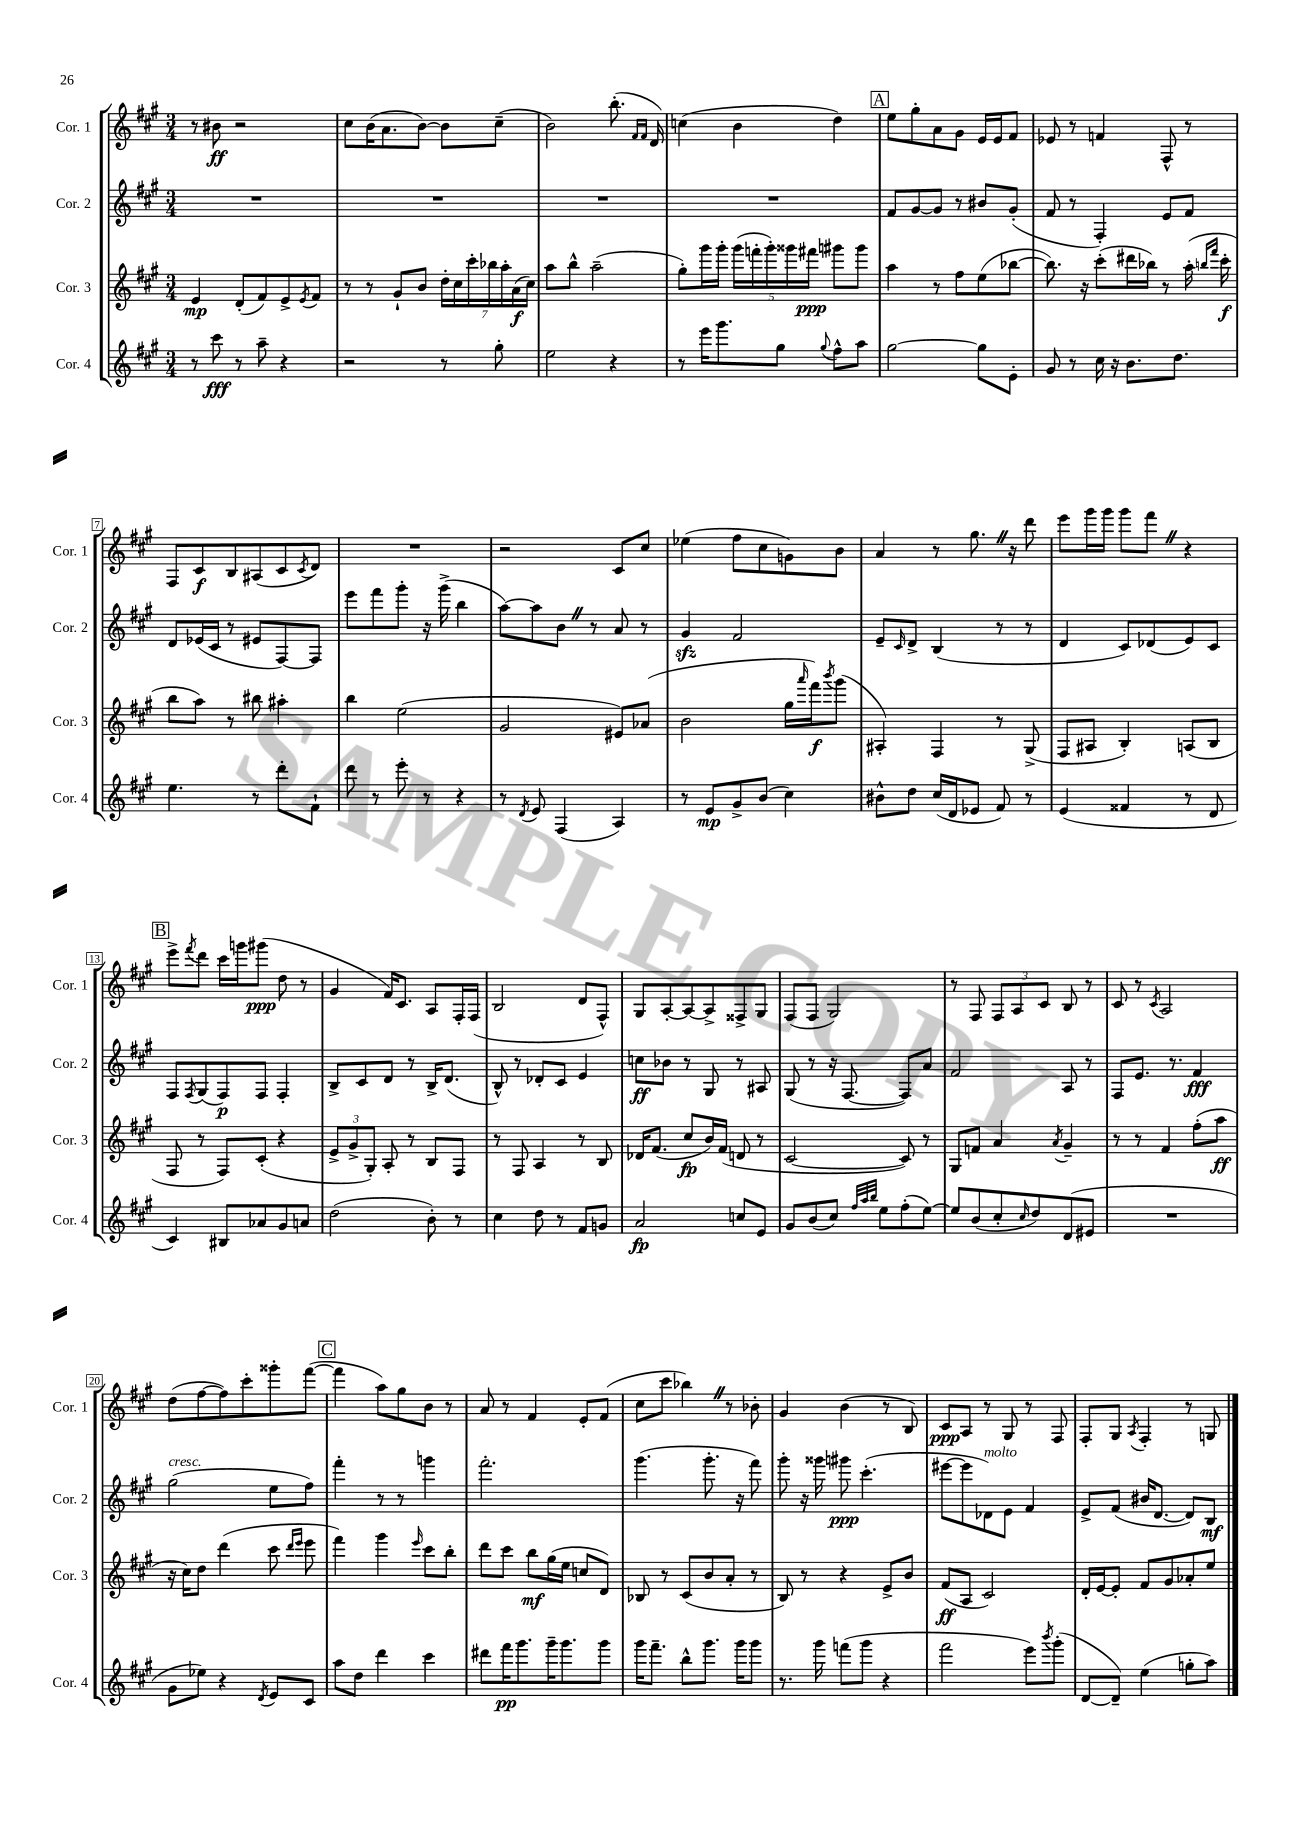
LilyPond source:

<<
\new StaffGroup <<
\new Staff = "s0" \with { instrumentName = "Cor. 1" shortInstrumentName = "Cor. 1" } {
    \clef treble \key a \major \numericTimeSignature \time 3/4
    r8 bis'8\ff r2 |
    cis''8 b'16( a'8. b'8~) b'8 cis''8--( |
    b'2) b''8.-.( \grace { fis'16 fis'16 } d'16) |
    c''4( b'4 d''4) |
    \mark \markup { \box "A" } e''8 gis''8-. a'8 gis'8 e'16 e'16 fis'8 |
    ees'8 r8 f'4 fis8-^ r8 |
    fis8 cis'8\f b8 ais8( cis'8 \acciaccatura { cis'8 } d'8) |
    R2. |
    r2 cis'8 cis''8 |
    ees''4( fis''8 cis''8 g'8) b'8 |
    a'4 r8 gis''8. \once \override BreathingSign.text = \markup { \musicglyph "scripts.caesura.straight" } \breathe r16 d'''8 |
    e'''8 gis'''16 gis'''16 gis'''8 fis'''8 \once \override BreathingSign.text = \markup { \musicglyph "scripts.caesura.straight" } \breathe r4 |
    \mark \markup { \box "B" } e'''8-> \acciaccatura { fis'''8 } d'''8 cis'''16 g'''16 gis'''8\ppp( d''8 r8 |
    gis'4 fis'16) cis'8. a8 fis16-. fis16( |
    b2 d'8 fis8-^) |
    gis8 a8~-. a8~ a8-> fisis8-> gis8 |
    fis8( fis8 gis2) |
    r8 fis8 \tuplet 3/2 { fis8 a8 cis'8 } b8 r8 |
    cis'8 r8 \acciaccatura { cis'8 } a2 |
    d''8( fis''8~ fis''8) cis'''8-. gisis'''8-. fis'''8~( |
    \mark \markup { \box "C" } fis'''4 a''8) gis''8 b'8 r8 |
    a'8 r8 fis'4 e'8-. fis'8( |
    cis''8 cis'''8 bes''4) \once \override BreathingSign.text = \markup { \musicglyph "scripts.caesura.straight" } \breathe r8 bes'8-. |
    gis'4 b'4( r8 b8) |
    cis'8\ppp a8 r8 gis8 r8 fis8 |
    fis8-. gis8 \acciaccatura { a8 } fis4-. r8 g8 \bar "|." |
}
\new Staff = "s1" \with { instrumentName = "Cor. 2" shortInstrumentName = "Cor. 2" } {
    \clef treble \key a \major \numericTimeSignature \time 3/4
    R2. |
    R2. |
    R2. |
    R2. |
    \mark \markup { \box "A" } fis'8 gis'8~ gis'8 r8 bis'8 gis'8-.( |
    fis'8 r8 fis4-.) e'8 fis'8 |
    d'8 ees'16( cis'16 r8 eis'8 fis8~) fis8 |
    e'''8 fis'''8 gis'''8-. r16 gis'''16->( b''4 |
    a''8~) a''8 b'8 \once \override BreathingSign.text = \markup { \musicglyph "scripts.caesura.straight" } \breathe r8 a'8 r8 |
    gis'4\sfz fis'2 |
    e'8-- \grace { cis'16 } d'8-> b4( r8 r8 |
    d'4 cis'8) des'8( e'8) cis'8 |
    \mark \markup { \box "B" } fis8 \acciaccatura { fis8 } gis8( fis8\p) fis8 fis4-. |
    b8-> cis'8 d'8 r8 b16-> d'8.( |
    b8-^) r8 des'8-. cis'8 e'4 |
    c''8\ff bes'8 r8 gis8 r8 ais8 |
    gis8( r8 r16 fis8.~ fis8) a'8 |
    fis'2 a8 r8 |
    fis8 e'8. r8. fis'4\fff |
    gis''2^\markup { \italic "cresc." }( e''8 fis''8) |
    \mark \markup { \box "C" } fis'''4-. r8 r8 g'''4 |
    fis'''2.-. |
    gis'''4.( gis'''8.-. r16 fis'''8) |
    gis'''8-. r16 gisis'''16 gis'''8\ppp cis'''4.-.( |
    eis'''8~ eis'''8 des'8^\markup { \italic "molto" }) e'8 fis'4 |
    e'8-> fis'8( bis'16 d'8.~ d'8) b8\mf \bar "|." |
}
\new Staff = "s2" \with { instrumentName = "Cor. 3" shortInstrumentName = "Cor. 3" } {
    \clef treble \key a \major \numericTimeSignature \time 3/4
    e'4\mp d'8-.( fis'8) e'8-> \acciaccatura { e'8 } fis'8 |
    r8 r8 gis'8-! b'8 \tuplet 7/4 { d''16-. cis''16 cis'''16-. bes''16 a''16-. a'16\f( cis''16) } |
    a''8 b''8-^ a''2--( |
    gis''8-.) gis'''16 gis'''16-. \tuplet 5/4 { gis'''16( f'''16-. gis'''16-.) gisis'''16 fis'''16\ppp } gis'''8 gis'''8 |
    \mark \markup { \box "A" } a''4 r8 fis''8 e''8( bes''8~ |
    bes''8.) r16 cis'''8-.( dis'''16 bes''16) r8 a''16-.( \grace { b''16 fis'''16 } cis'''16-.\f |
    b''8 a''8) r8 bis''8 ais''4-. |
    b''4 e''2( |
    gis'2 eis'8) aes'8( |
    b'2 gis''16 \grace { a'''16 } fis'''16\f) \acciaccatura { b'''8 } gis'''8( |
    ais4-.) fis4 r8 gis8->( |
    fis8 ais8 b4-.) a8( b8 |
    \mark \markup { \box "B" } fis8 r8 fis8) cis'8-.( r4 |
    \tuplet 3/2 { e'8-> gis'8-> gis8-.) } a8-. r8 b8 fis8 |
    r8 fis8 a4 r8 b8 |
    des'16 fis'8.( cis''8\fp b'16) fis'16( d'8 r8 |
    cis'2~ cis'8) r8 |
    gis8 f'8 a'4 \acciaccatura { a'8 } gis'4-- |
    r8 r8 fis'4 fis''8-.( a''8\ff |
    r16 cis''16) d''8 d'''4( cis'''8 \grace { d'''16 e'''16 } e'''8 |
    \mark \markup { \box "C" } fis'''4) gis'''4 \grace { e'''16 } cis'''8 b''8-. |
    d'''8 cis'''8 b''8\mf gis''16( e''16 c''8 d'8) |
    bes8 r8 cis'8( b'8 a'8-. r8 |
    b8) r8 r4 e'8-> b'8 |
    fis'8\ff( a8 cis'2) |
    d'16-. e'16~ e'8-. fis'8 gis'8 aes'8-. e''8 \bar "|." |
}
\new Staff = "s3" \with { instrumentName = "Cor. 4" shortInstrumentName = "Cor. 4" } {
    \clef treble \key a \major \numericTimeSignature \time 3/4
    r8 cis'''8\fff r8 a''8-- r4 |
    r2 r8 gis''8-. |
    e''2 r4 |
    r8 e'''16 gis'''8. gis''8 \appoggiatura { gis''8 } fis''8-^ a''8 |
    \mark \markup { \box "A" } gis''2~ gis''8 e'8-. |
    gis'8 r8 cis''16 r16 b'8. d''8. |
    e''4. r8 d'''8-. fis'8-! |
    d'''8 r8 e'''8-. r8 r4 |
    r8 \acciaccatura { d'8 } e'8 fis4( a4) |
    r8 e'8\mp gis'8-> b'8( cis''4) |
    bis'8-^ d''8 cis''16( d'16 ees'8 fis'8) r8 |
    e'4( fisis'4 r8 d'8 |
    \mark \markup { \box "B" } cis'4) bis8 aes'8 gis'8 a'8 |
    d''2( b'8-.) r8 |
    cis''4 d''8 r8 fis'8 g'8 |
    a'2\fp c''8 e'8 |
    gis'8 b'8( cis''8) \grace { fis''32 a''32 b''32 } e''8 fis''8-.( e''8~) |
    e''8 b'8( cis''8-. \grace { cis''16 } d''8) d'8( eis'8 |
    R2. |
    gis'8 ees''8) r4 \acciaccatura { d'8 } e'8 cis'8 |
    \mark \markup { \box "C" } a''8 d''8 d'''4 cis'''4 |
    dis'''8 fis'''16\pp gis'''8. gis'''16-- gis'''8. gis'''8 |
    gis'''16 fis'''8.-- b''8-^ gis'''8. gis'''16 gis'''8 |
    r8. gis'''16 f'''8( gis'''8 r4 |
    fis'''2 e'''8) \acciaccatura { b'''8 } gis'''8-.( |
    d'8~ d'8--) e''4( g''8-. a''8) \bar "|." |
}
>>
>>
\layout { \context { \Score \override BarNumber.stencil = #(make-stencil-boxer 0.1 0.3 ly:text-interface::print) } }
